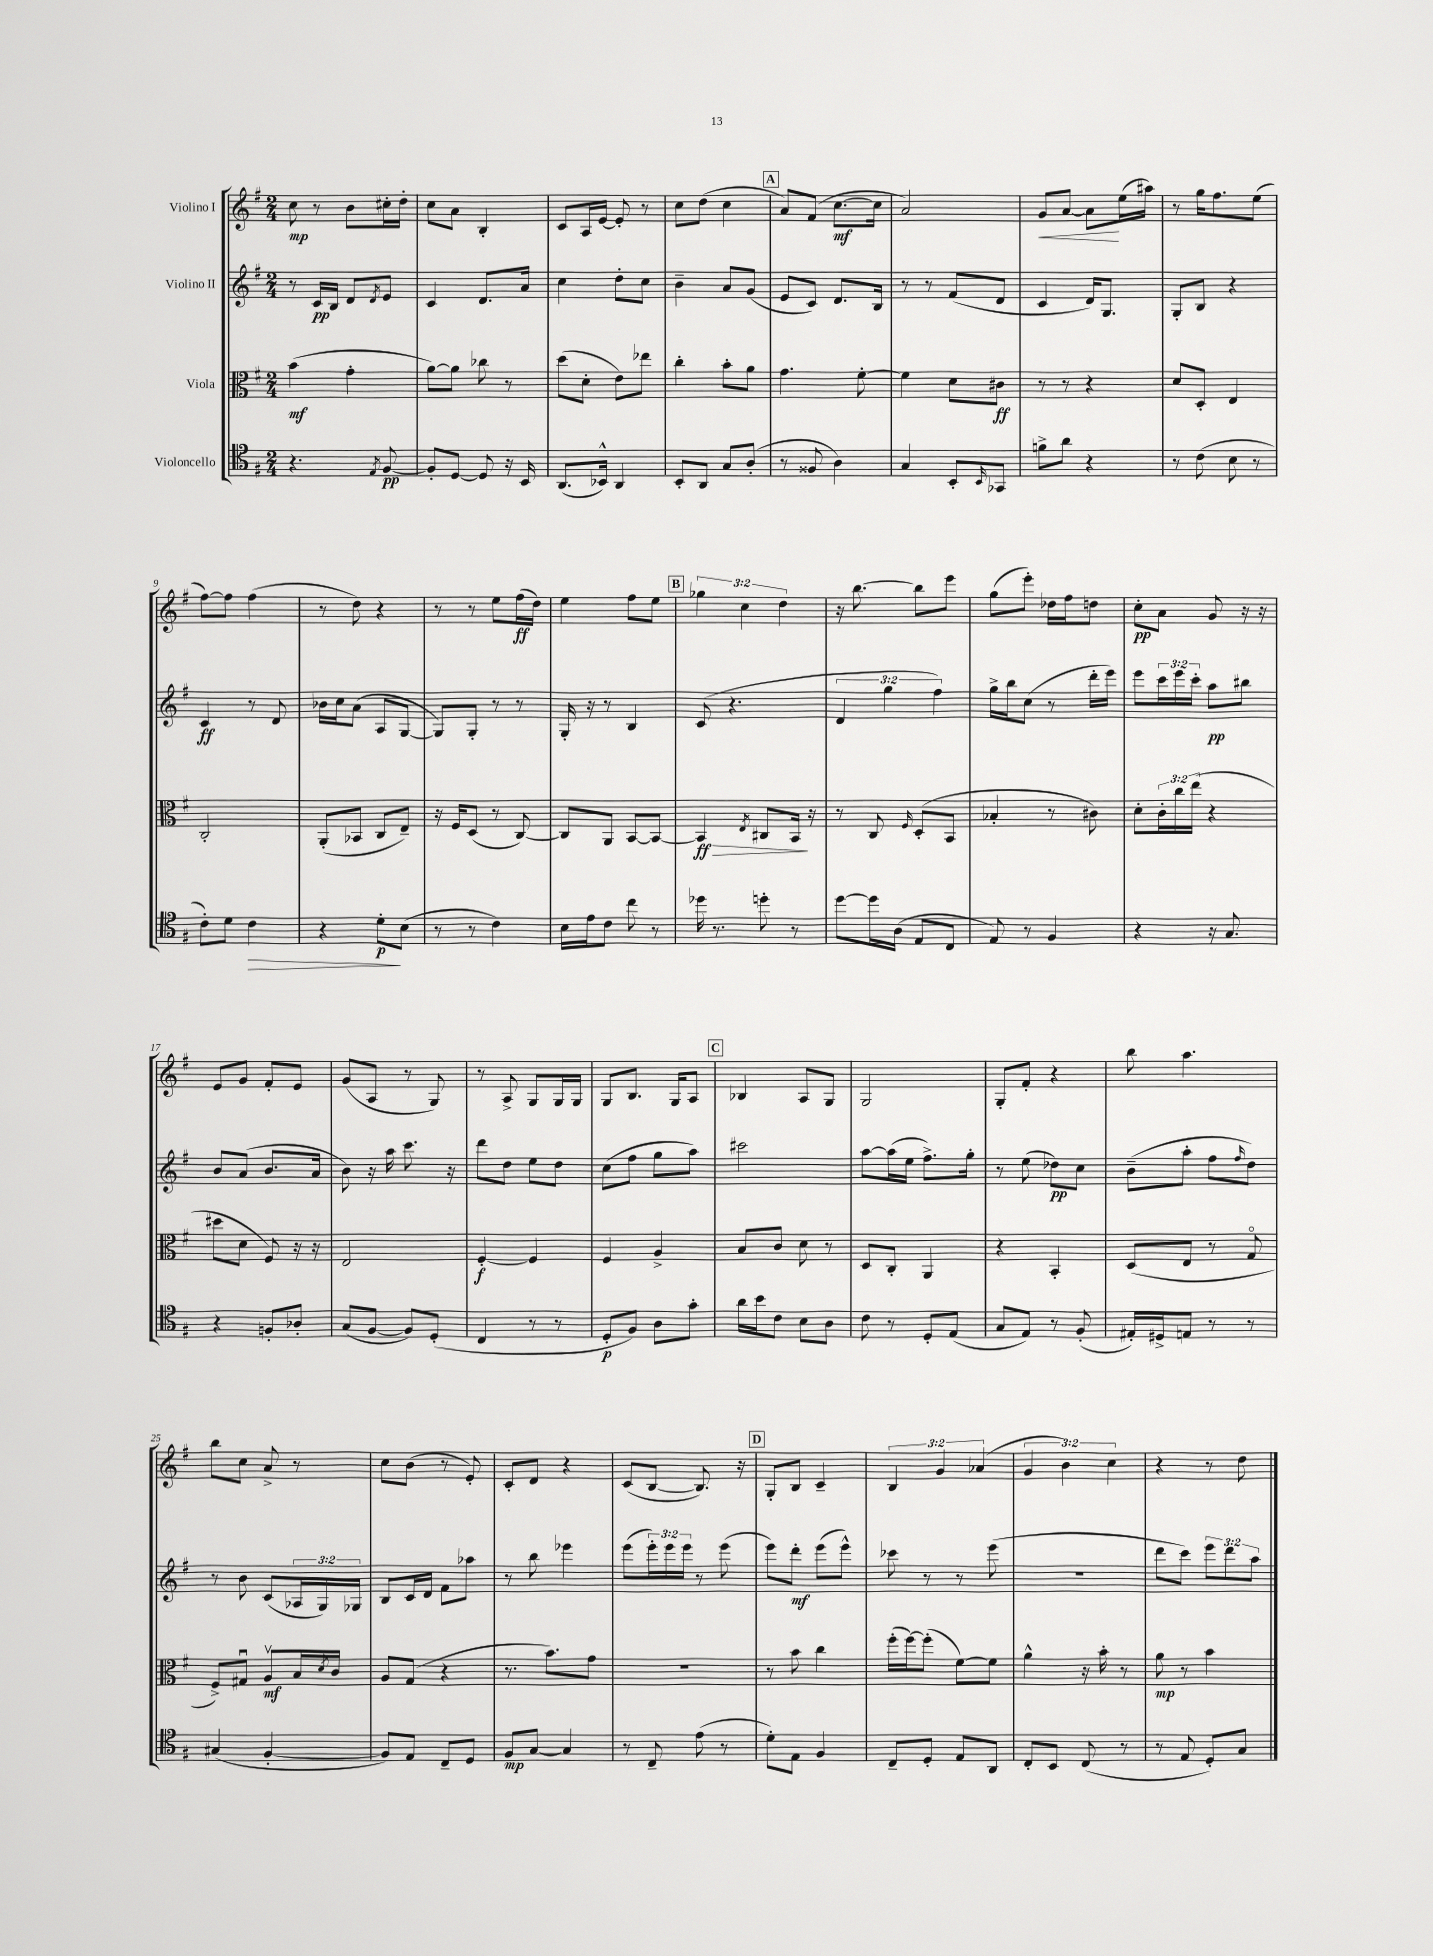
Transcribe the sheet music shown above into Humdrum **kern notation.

**kern	**dynam	**kern	**dynam	**kern	**dynam	**kern	**dynam
*part4	*part4	*part3	*part3	*part2	*part2	*part1	*part1
*staff4	*staff4	*staff3	*staff3	*staff2	*staff2	*staff1	*staff1
*I"Violoncello	*	*I"Viola	*	*I"Violino II	*	*I"Violino I	*
*clefC4	*	*clefC3	*	*clefG2	*	*clefG2	*
*k[f#]	*	*k[f#]	*	*k[f#]	*	*k[f#]	*
*M2/4	*	*M2/4	*	*M2/4	*	*M2/4	*
=1	=1	=1	=1	=1	=1	=1	=1
4.r	.	(4b\	mf	8r	.	8cc\	mp
.	.	.	.	16c/LL	pp	8r	.
.	.	.	.	16B/JJ	.	.	.
.	.	4g'\	.	8d/L	.	8b\L	.
8qE/	.	.	.	8qd/	.	.	.
[8F#/	pp	.	.	8e/J	.	16cc#X'\L	.
.	.	.	.	.	.	16dd'\JJ	.
=2	=2	=2	=2	=2	=2	=2	=2
8F#'/L]	.	[8a\L)	.	4c/	.	8cc\L	.
[8D/J	.	8a\J]	.	.	.	8a\J	.
8D/]	.	8cc-X\	.	8.d/L	.	4B'/	.
16r	.	8r	.	.	.	.	.
16BB/	.	.	.	16a/Jk	.	.	.
=3	=3	=3	=3	=3	=3	=3	=3
(8.AA/L	.	(8dd\L	.	4cc\	.	8c/L	.
.	.	8d'\J	.	.	.	16A/L	.
16BB-X^^/Jk)	.	.	.	.	.	[16e/JJ	.
4AA/	.	8e\L)	.	8dd'\L	.	8e'/]	.
.	.	8ee-X\J	.	8cc\J	.	8r	.
=4	=4	=4	=4	=4	=4	=4	=4
8BB'/L	.	4cc'\	.	4b~\	.	8cc\L	.
8AA/J	.	.	.	.	.	(8dd\J	.
8G/L	.	8b'\L	.	8a/L	.	4cc\	.
(8A'/J	.	8a\J	.	(8g/J	.	.	.
!!LO:REH:place=s1:t=A
=5	=5	=5	=5	=5	=5	=5	=5
8r	.	4.g\	.	8e/L	.	8a/L)	.
8F##X/	.	.	.	8c/J)	.	(8f#/J	.
4A\)	.	.	.	8.d/L	.	[8.cc\L	mf
.	.	[8f#'\	.	.	.	.	.
.	.	.	.	16B/Jk	.	16cc\Jk]	.
=6	=6	=6	=6	=6	=6	=6	=6
4G/	.	4f#\]	.	8r	.	2a/)	.
.	.	.	.	8r	.	.	.
8BB'/L	.	8d\L	.	(8f#/L	.	.	.
16qqBB/	.	.	.	.	.	.	.
8GG-X/J	.	8c#X\J	ff	8d/J	.	.	.
=7	=7	=7	=7	=7	=7	=7	=7
!	!	!	!	!	!	!	!LO:HP:b
8fn^\L	.	8r	.	4c/	.	8g/L	<
8a\J	.	8r	.	.	.	[8a/J	.
4r	.	4r	.	16d/KL)	.	8a\L]	.
.	.	.	.	8.G/J	.	.	.
.	.	.	.	.	.	(16ee\L	[
.	.	.	.	.	.	16aa#X\JJ)	.
=8	=8	=8	=8	=8	=8	=8	=8
8r	.	8d/L	.	8G'/L	.	8r	.
(8c\	.	8D'/J	.	8B/J	.	16gg\KL	.
.	.	.	.	.	.	8.ff#\	.
8B\	.	4E/	.	4r	.	.	.
8r	.	.	.	.	.	(8ee\J	.
!!LO:LB:g=z
=9	=9	=9	=9	=9	=9	=9	=9
8c'\L)	.	2C'/	.	4c/	ff	[8ff#\L)	.
8d\J	.	.	.	.	.	8ff#\J]	.
!	!LO:HP:b	!	!	!	!	!	!
4c\	>	.	.	8r	.	(4ff#\	.
.	.	.	.	8d/	.	.	.
=10	=10	=10	=10	=10	=10	=10	=10
4r	.	(8AA'/L	.	16b-X\LL	.	8r	.
.	.	.	.	16cc\J	.	.	.
.	.	8BB-X/J	.	(8a\J	.	8dd\)	.
8d'\L	p	8C/L	.	8A/L	.	4r	.
(8B\J	]	8E~/J)	.	[8G/J	.	.	.
=11	=11	=11	=11	=11	=11	=11	=11
8r	.	16r	.	8G/L])	.	8r	.
.	.	16F#/KL	.	.	.	.	.
8r	.	(8D/J	.	8G'/J	.	8r	.
4c\)	.	8r	.	8r	.	8ee\L	.
.	.	[8C/)	.	8r	.	(16ff#\L	ff
.	.	.	.	.	.	16dd\JJ)	.
=12	=12	=12	=12	=12	=12	=12	=12
16B\LL	.	8C/L]	.	16G'/	.	4ee\	.
16e\J	.	.	.	16r	.	.	.
8c\J	.	8AA/J	.	8r	.	.	.
8cc\	.	[8BB/L	.	4B/	.	8ff#\L	.
8r	.	8BB/J_	.	.	.	8ee\J	.
!!LO:REH:place=s1:t=B
=13	=13	=13	=13	=13	=13	=13	=13
!	!	!	!LO:HP:b	!	!	!	!
16dd-X\	.	4BB/]	> ff	(8c/	.	6gg-X\	.
8.r	.	.	.	.	.	.	.
.	.	.	.	4.r	.	.	.
.	.	.	.	.	.	6cc\	.
.	.	8qE/	.	.	.	.	.
8ddn'\	.	8C#X/L	.	.	.	.	.
.	.	.	.	.	.	6dd\	.
8r	.	16BB/Jk	.	.	.	.	.
.	.	16r	]	.	.	.	.
=14	=14	=14	=14	=14	=14	=14	=14
[8dd\L	.	8r	.	6d/	.	16r	.
.	.	.	.	.	.	[8.bb\	.
16dd\L]	.	8C/	.	.	.	.	.
.	.	.	.	6gg\	.	.	.
(16A\JJ	.	.	.	.	.	.	.
.	.	16qqF#/	.	.	.	.	.
8E/L	.	(8D'/L	.	.	.	8bb\L]	.
.	.	.	.	6ff#\)	.	.	.
8C/J	.	8BB/J	.	.	.	8eee\J	.
=15	=15	=15	=15	=15	=15	=15	=15
8E/)	.	4B-X'/	.	16gg^\LL	.	(8gg\L	.
.	.	.	.	16bb\J	.	.	.
8r	.	.	.	(8cc\J	.	8eee'\J)	.
4F#/	.	8r	.	8r	.	16dd-X\LL	.
.	.	.	.	.	.	16ff#\J	.
.	.	8c#X\)	.	16ddd'\LL	.	8ddn\J	.
.	.	.	.	16eee\JJ)	.	.	.
=16	=16	=16	=16	=16	=16	=16	=16
4r	.	8d'\L	.	8eee\L	.	8cc'\L	pp
.	.	24c'\L	.	24ccc\L	.	8a\J	.
.	.	24cc\	.	24eee\	.	.	.
.	.	(24ee\JJ	.	24ccc'\JJ	.	.	.
16r	.	4r	.	8aa\L	pp	8g/	.
8.G/	.	.	.	.	.	.	.
.	.	.	.	8bb#X\J	.	16r	.
.	.	.	.	.	.	16r	.
!!LO:LB:g=z
=17	=17	=17	=17	=17	=17	=17	=17
4r	.	8dd#X\L	.	8b/L	.	8e/L	.
.	.	8d\J	.	(8a/J	.	8g/J	.
8Fn'/L	.	8F#/)	.	8.b/L	.	8f#'/L	.
8A-X'/J	.	16r	.	.	.	8e/J	.
.	.	16r	.	16a/Jk	.	.	.
=18	=18	=18	=18	=18	=18	=18	=18
(8G/L	.	2E/	.	8b\)	.	(8g/L	.
[8F#/J	.	.	.	16r	.	8A/J	.
.	.	.	.	16aa\	.	.	.
8F#/L])	.	.	.	8.ccc\	.	8r	.
(8D'/J	.	.	.	.	.	8G/)	.
.	.	.	.	16r	.	.	.
=19	=19	=19	=19	=19	=19	=19	=19
4C/	.	[4F#'/	f	8ddd\L	.	8r	.
.	.	.	.	8dd\J	.	8A^/	.
8r	.	4F#/]	.	8ee\L	.	8G/L	.
8r	.	.	.	8dd\J	.	16G/L	.
.	.	.	.	.	.	16G/JJ	.
=20	=20	=20	=20	=20	=20	=20	=20
8D'/L	p	4F#/	.	(8cc\L	.	8G/L	.
8F#/J)	.	.	.	8ff#\J	.	8.B/J	.
8A\L	.	4A^/	.	8gg\L	.	.	.
.	.	.	.	.	.	16G/KL	.
8g'\J	.	.	.	8aa\J)	.	8A/J	.
!!LO:REH:place=s1:t=C
=21	=21	=21	=21	=21	=21	=21	=21
16a\LL	.	8B/L	.	2ccc#X\	.	4B-X/	.
16b\J	.	.	.	.	.	.	.
8c\J	.	8c/J	.	.	.	.	.
8B\L	.	8d\	.	.	.	8A/L	.
8A\J	.	8r	.	.	.	8G/J	.
=22	=22	=22	=22	=22	=22	=22	=22
8c\	.	8D/L	.	[8aa\L	.	2G/	.
8r	.	8C'/J	.	(16aa\L]	.	.	.
.	.	.	.	16ee\JJ	.	.	.
8D'/L	.	4AA/	.	8.ff#^\L)	.	.	.
(8E/J	.	.	.	.	.	.	.
.	.	.	.	16gg'\Jk	.	.	.
=23	=23	=23	=23	=23	=23	=23	=23
8G/L	.	4r	.	8r	.	8G'/L	.
8E/J)	.	.	.	(8ee\	.	8f#'/J	.
8r	.	4BB'/	.	8dd-X\L)	pp	4r	.
(8F#'/	.	.	.	8cc\J	.	.	.
=24	=24	=24	=24	=24	=24	=24	=24
16E#X'/LL)	.	(8D/L	.	(8b~\L	.	8bb\	.
16D#X^/J	.	.	.	.	.	.	.
8En/J	.	8E/J	.	8aa'\J	.	4.aa\	.
8r	.	8r	.	8ff#\L	.	.	.
.	.	.	.	16qqff#/	.	.	.
8r	.	8G/	.	8dd\J)	.	.	.
!!LO:LB:g=z
=25	=25	=25	=25	=25	=25	=25	=25
(4G#X/	.	8F#^/L)	.	8r	.	8bb\L	.
.	.	8G#Xu/J	.	8b\	.	8cc\J	.
[4F#'/	.	8Av/L	mf	(8c/L	.	8a^/	.
.	.	16B/L	.	24A-X/L	.	8r	.
.	.	.	.	24G/)	.	.	.
.	.	8qd/	.	.	.	.	.
.	.	16c/JJ	.	.	.	.	.
.	.	.	.	24G-X/JJ	.	.	.
=26	=26	=26	=26	=26	=26	=26	=26
8F#/L])	.	8A/L	.	8B/L	.	8cc\L	.
8E/J	.	(8G/J	.	16c/L	.	(8b\J	.
.	.	.	.	16d/JJ	.	.	.
8C~/L	.	4r	.	8f#\L	.	8r	.
8D/J	.	.	.	8aa-X\J	.	8e'/)	.
=27	=27	=27	=27	=27	=27	=27	=27
8F#/L	mp	8.r	.	8r	.	8c'/L	.
[8G/J	.	.	.	8bb\	.	8d/J	.
.	.	8.b\L)	.	.	.	.	.
4G/]	.	.	.	4eee-X\	.	4r	.
.	.	8g\J	.	.	.	.	.
=28	=28	=28	=28	=28	=28	=28	=28
8r	.	2r	.	(8eee\L	.	(8c/L	.
8C~/	.	.	.	24eee'\L)	.	[8B/J	.
.	.	.	.	24eee\	.	.	.
.	.	.	.	24eee\JJ	.	.	.
(8e\	.	.	.	8r	.	8.B/])	.
8r	.	.	.	(8eee\	.	.	.
.	.	.	.	.	.	16r	.
!!LO:REH:place=s1:t=D
=29	=29	=29	=29	=29	=29	=29	=29
8d'\L)	.	8r	.	8eee\L)	.	8G'/L	.
8E\J	.	8b\	.	8ddd'\J	mf	8B/J	.
4F#/	.	4cc\	.	(8eee\L	.	4c~/	.
.	.	.	.	8eee^^\J)	.	.	.
=30	=30	=30	=30	=30	=30	=30	=30
8C~/L	.	(16ff#'\LL	.	8ccc-X\	.	6B/	.
.	.	[16ff#\J)	.	.	.	.	.
8D'/J	.	(8ff#'\J]	.	8r	.	.	.
.	.	.	.	.	.	6g/	.
8E/L	.	[8f#\L)	.	8r	.	.	.
.	.	.	.	.	.	(6a-X/	.
8AA/J	.	8f#\J]	.	(8eee\	.	.	.
=31	=31	=31	=31	=31	=31	=31	=31
8C'/L	.	4a^^\	.	2r	.	6g/	.
8BB/J	.	.	.	.	.	.	.
.	.	.	.	.	.	6b\)	.
(8C/	.	16r	.	.	.	.	.
.	.	16b'\	.	.	.	.	.
.	.	.	.	.	.	6cc\	.
8r	.	8r	.	.	.	.	.
=32	=32	=32	=32	=32	=32	=32	=32
8r	.	8a\	mp	8ddd\L	.	4r	.
8E/	.	8r	.	8ccc\J)	.	.	.
8D'/L)	.	4b\	.	12eee\L	.	8r	.
.	.	.	.	12ddd\	.	.	.
8G/J	.	.	.	.	.	8dd\	.
.	.	.	.	12aa\J	.	.	.
==	==	==	==	==	==	==	==
*-	*-	*-	*-	*-	*-	*-	*-
